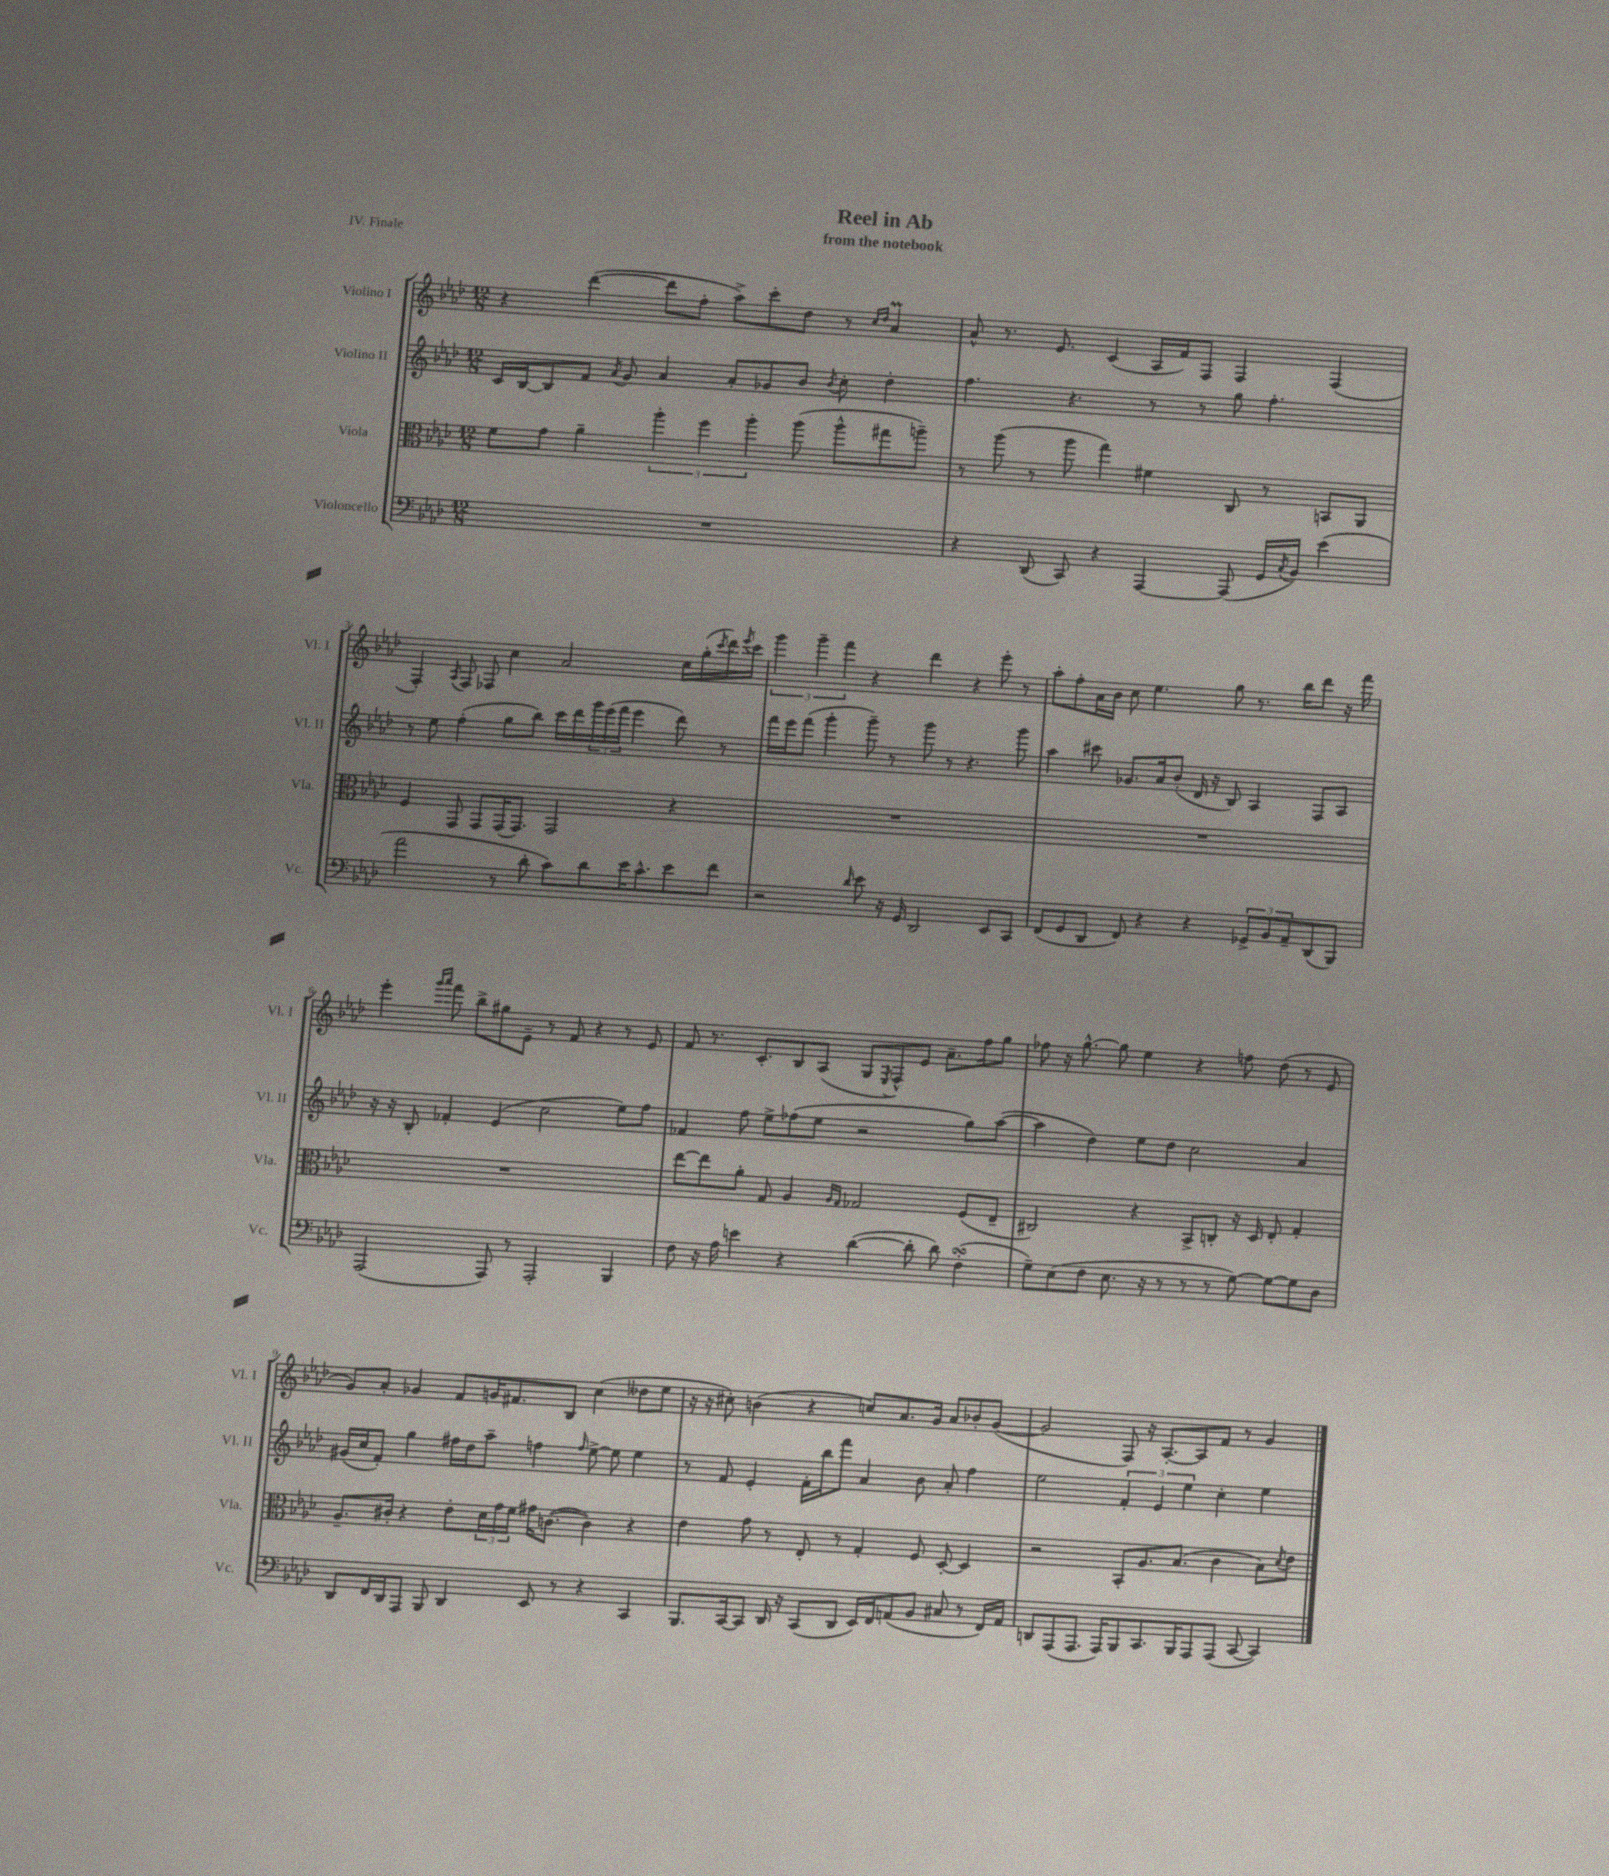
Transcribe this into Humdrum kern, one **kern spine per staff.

**kern	**kern	**kern	**kern
*staff4	*staff3	*staff2	*staff1
*clefF4	*clefC3	*clefG2	*clefG2
*k[b-e-a-d-]	*k[b-e-a-d-]	*k[b-e-a-d-]	*k[b-e-a-d-]
*M12/8	*M12/8	*M12/8	*M12/8
1.r	8f\L	16c/LL	4r
.	.	[16B-/J	.
.	8g\J	8B-/]	.
.	4a-~\	8f/J	([4ddd-\
.	.	8qa-/	.
.	.	8g/	.
.	6aa-'\	4a-/	8ddd-\]L
.	.	.	8ff'\J
.	6ff\	.	.
.	.	8a-'/L	8aa-^\L)
.	6aa-'\	.	.
.	.	8g-/	8ccc'\
.	(8aa-\	8b-/J	8dd-\J
.	.	8qb-/	.
.	8aa-^^\L	8cc'\	8r
.	.	.	16qqcc/LL
.	.	.	16qqdd-/JJ
.	8gg#\	4dd-'\	4a-/
.	8aa~\J)	.	.
=	=	=	=
4r	8r	4.ff\	8a-^^/
.	(8aa-\	.	8.r
(8DD-/	8r	.	.
.	.	.	8.e-/
8CC/)	8aa-\	4.r	.
4r	4gg\)	.	(4c/
[4AAA-/	4f#\	8r	16A-/LL
.	.	.	16f/J)
.	.	8r	8F/J
(8AAA-/]	8C/	8gg\	4F/
16GG/LL	8r	4.ff'\	.
8qC/	.	.	.
16BB-/JJ)	.	.	.
(4e-\	8BB/L	.	(4F/
.	8AA-/J	.	.
=	=	=	=
2a-\	4F/	8r	4F'/)
.	.	8ee-\	.
.	.	.	8qA-/
.	8GG/	(4ff'\	8F/
.	8GG/L	.	8F-/
8r	(16GG/K	8gg\L	4cc\
.	8.GG/J)	.	.
8d-'\	.	8bb-\J)	.
8c\L)	2GG/	16ccc\LL	2a-/
.	.	16ddd-\	.
8d-\	.	24ggg\	.
.	.	(24eee-\	.
.	.	24fff\JJ	.
16e-\K	.	4eee-\	.
8.c^^\	.	.	.
8e-\	4r	8ddd-\)	16cc\LL
.	.	.	(16gg'\
.	.	.	8qccc/
8f\J	.	8r	16ddd-\)
.	.	.	8qeee-/
.	.	.	16ccc\JJ
=	=	=	=
2r	1.r	16fff\LL	6ggg\
.	.	16eee-\J	.
.	.	(8fff\J	.
.	.	.	6ggg~\
.	.	4ggg'\	.
.	.	.	6fff\
16qqd-/	.	.	.
8e-\	.	8ggg~\)	4r
16r	.	8r	.
16GG/	.	.	.
2DD-/	.	8ggg\	4ddd-\
.	.	8r	.
.	.	4.r	4r
8EE-/L	.	.	8eee-'\
8CC/J	.	8ggg\	8r
=	=	=	=
(8FF/L	1.r	4aa-\	8aa-'\L
8GG/	.	.	8ff'\
8DD-/J	.	8ccc#\	16a-\L
.	.	.	16b-\JJ
8FF/)	.	8.g-/L	8cc\
4r	.	.	4.ee-\
.	.	16a-/k	.
.	.	(8b-'/J	.
4r	.	16d-/	.
.	.	16r	.
.	.	8B-/)	8gg\
12GG-^/L	.	4A-/	8.r
12BB-/	.	.	.
12AA-~/	.	.	.
.	.	.	16bb-\LK
(8DD-/	.	8F/L	8ddd-\J
8BBB-/J)	.	8A-/J	16r
.	.	.	16fff\
=	=	=	=
(2AAA-/	1.r	16r	4eee-'\
.	.	16r	.
.	.	8B-'/	.
.	.	.	16qqggg/LL
.	.	.	16qqaaa-/JJ
.	.	4f-'/	8fff\
.	.	.	8bb-^\L
8AAA-/)	.	(4e-/	8gg#\
8r	.	.	8e-~\J
2AAA-'/	.	2cc\	8r
.	.	.	8f/
.	.	.	4r
4BBB-/	.	8ee-\L)	8r
.	.	8ff\J	8e-/
=	=	=	=
8F\	[8ee-\L	4f-/	8f/
16r	8ee-\]	.	8.r
16A-\	.	.	.
4e\	8a-'\J	8ff\	.
.	.	.	8.c'/L
.	8G/	8ee-^\L	.
4r	4A-/	(8ff-\	8B-/
.	.	8ee-\J	(8A-/J
.	16qqA-/LL	.	.
.	16qqG/JJ	.	.
([4d-\	2G-/	2r	8G/L
.	.	.	8qE-/
.	.	.	8F^^/)
8d-'\]	.	.	8e-/J
8d-\)	.	.	8.a-~\L
(4F'\	(8F/L	8gg\L)	.
.	.	.	16ff\k
.	8E-~/J	([8aa-\J	8gg\J
=	=	=	=
8G~\L)	2C#/)	4aa-\]	8ff-\
(8E-\	.	.	16r
.	.	.	[8.gg^^\
8F\J	.	4dd-\)	.
8.E-\	.	.	8gg\]
.	4r	8ee-\L	4ee-\
16r	.	.	.
8r	.	8dd-\J	.
8r	8BB-^/L	2cc\	4r
8r	8C'/J	.	.
[8G\)	16r	.	8ff\
.	16D-/	.	.
8G\_L	8E-'/	.	(8dd-\
8G\]	4G'/	4a-/	8r
8D-\J	.	.	8e-/
=	=	=	=
8DD-/L	8.A-~/L	(16g#/LL	8g/L)
.	.	16cc/J	.
16FF/L	.	8f'/J)	8a-'/J
16DD-/J	16c#'/Jk	.	.
8AAA-/J	4r	4gg\	4g-/
8BBB-/	.	.	.
4DD-/	8e-'\L	16ff#\LL	8f/L
.	.	16dd-\J	.
.	24d-\L	8aa-~\J	16g/K
.	24g\	.	.
.	.	.	8.f#/
.	24f\JJ	.	.
8EE-/	16g#\LK	4ff\	.
.	([8.c\J	.	.
8r	.	.	8B-/J
.	.	16qqff/	.
4r	4c\])	[8ee-^\	(4cc\
.	.	8ee-\]	.
4CC/	4r	4ee-\	8dd--\L
.	.	.	8ee-\J
=	=	=	=
8.BBB-/L	4e-\	8r	16r
.	.	.	16r
.	.	8f/	8cc#'\)
[16CC/k	.	.	.
8CC/]J	8g\	4e-'/	(4b\
16DD-/	8r	.	.
16r	.	.	.
(8CC/L	8E-'/	16f'\LL	4r
.	.	16bb-\J	.
8DD-/J	8r	8fff\J	.
16EE-/LL)	4G'/	4a-/	8cc/L)
16FF/J	.	.	.
(8AA/	.	.	8.a-/
8BB-/J	8F/	8b-\	.
.	.	.	16g/Jk
8C#/	[8D-'/	8a-'/	8a-/L
8r	4D-/]	4ff\	8b-'/
16FF/LL)	.	.	([8g/J
16AA/JJ	.	.	.
=	=	=	=
8DD/L	2r	2ee-\	2g/]
(8AAA-/	.	.	.
8.AAA-/J	.	.	.
16AAA-/LK)	.	.	.
8BBB-/	8BB-'/L	6f'/	8F/)
8.CC/	8.A-/	.	16r
.	.	6e-/	.
.	.	.	[8.A-'/L
16BBB-/K	(8.B-/J	.	.
.	.	6ee-\	.
8AAA-/	.	.	8A-/]
(8AAA-/J	4c\	4cc'\	8f/J
[8CC/	.	.	8r
4CC/])	8B-\L)	4ee-\	4g/
.	8qd-/	.	.
.	8e-\J	.	.
==	==	==	==
*-	*-	*-	*-
